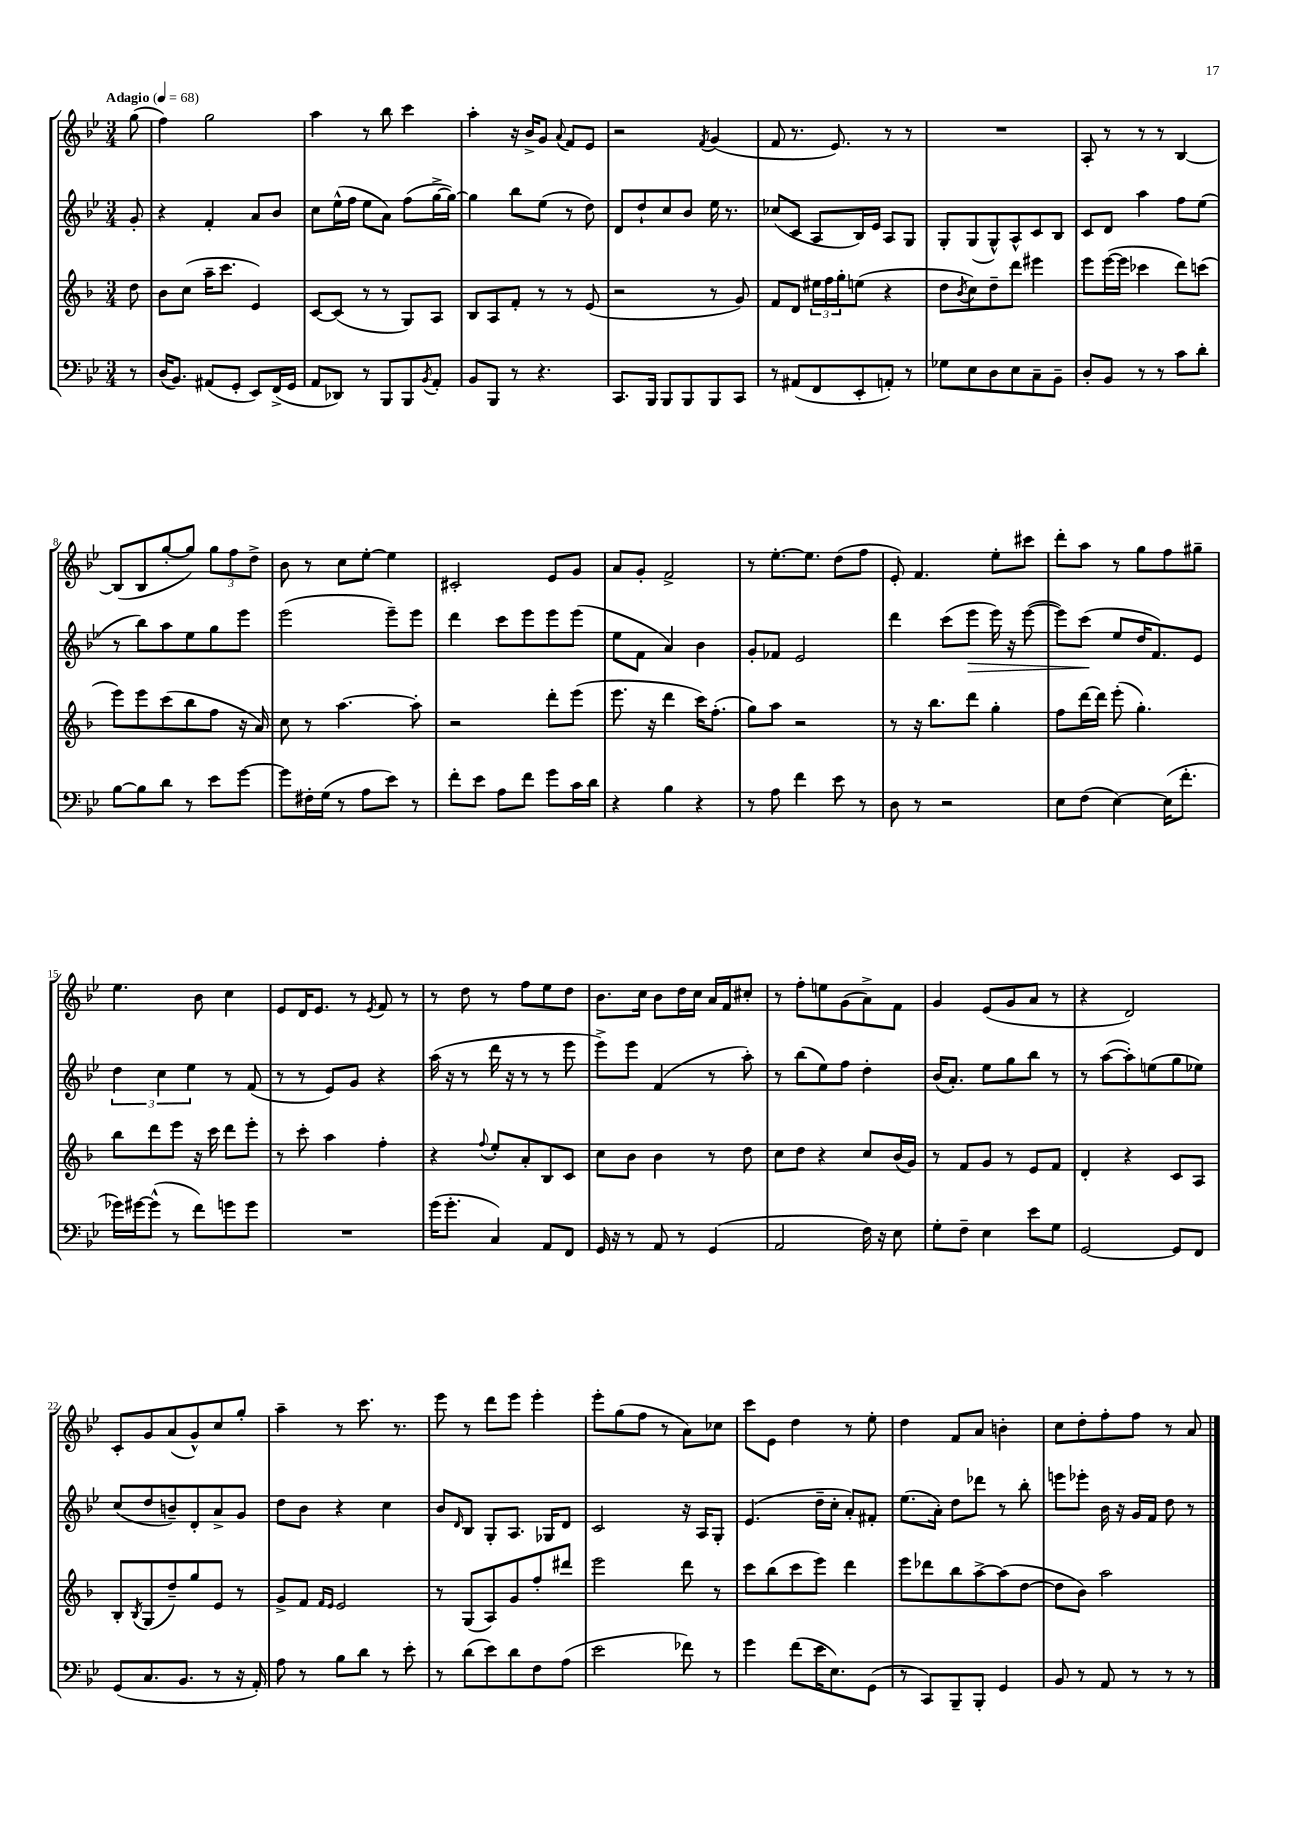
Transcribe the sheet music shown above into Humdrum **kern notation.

**kern	**kern	**kern	**dynam	**kern
*part4	*part3	*part2	*part2	*part1
*staff4	*staff3	*staff2	*staff2	*staff1
*clefF4	*clefG2	*clefG2	*	*clefG2
*k[b-e-]	*k[b-]	*k[b-e-]	*	*k[b-e-]
*M3/4	*M3/4	*M3/4	*	*M3/4
*MM68	*MM68	*MM68	*	*MM68
=	=	=	=	=
!	!	!	!	!LO:TX:a:B:t=Adagio
8r	8dd\	8g'/	.	(8gg\
=1	=1	=1	=1	=1
(16D/KL	8b-\L	4r	.	4ff\)
8.BB-/J)	.	.	.	.
.	(8cc\J	.	.	.
(8AA#X/L	16aa~\KL	4f'/	.	2gg\
.	8.ccc\J	.	.	.
8GG'/J	.	.	.	.
8EE-/L)	4e/)	8a/L	.	.
(16FF^/L	.	8b-/J	.	.
16GG/JJ	.	.	.	.
=2	=2	=2	=2	=2
8AA/L	[8c/L	8cc\L	.	4aa\
8DD-X/J)	(8c/J]	(16ee-^^\L	.	.
.	.	16ff\JJ	.	.
8r	8r	8ee-\L	.	8r
8BBB-/L	8r	8a\J)	.	8bb-\
8BBB-/	8G/L)	(8ff\L	.	4ccc\
8qBB-/	.	.	.	.
8AA'/J	8A/J	[16gg^\L	.	.
.	.	16gg\JJ_)	.	.
=3	=3	=3	=3	=3
8BB-/L	8B-/L	4gg\]	.	4aa'\
8BBB-/J	8A/	.	.	.
8r	8f'/J	8bb-\L	.	16r
.	.	.	.	16b-^/KL
4.r	8r	(8ee-\J	.	8g/J
.	.	.	.	8qqa/
.	8r	8r	.	8f/L
.	(8e/	8dd\)	.	8e-/J
=4	=4	=4	=4	=4
8.CC/L	2r	8d/L	.	2r
.	.	8dd`/	.	.
16BBB-/Jk	.	.	.	.
8BBB-/L	.	8cc/	.	.
8BBB-/	.	8b-/J	.	.
.	.	.	.	8qf/
8BBB-/	8r	16ee-\	.	(4g/
.	.	8.r	.	.
8CC/J	8g/)	.	.	.
=5	=5	=5	=5	=5
8r	8f/L	(8cc-X/L	.	8f/
(8AA#X/L	8d/J	8c/J	.	8.r
8FF/	24ee#X\LL	8A/L	.	.
.	24ff\	.	.	.
.	.	.	.	8.e-/)
.	24gg'\J	.	.	.
8EE-'/	(8een\J	16B-/L)	.	.
.	.	16e-/JJ	.	.
8AAn'/J)	4r	8A/L	.	8r
8r	.	8G/J	.	8r
=6	=6	=6	=6	=6
8G-X\L	8dd\L	8G'/L	.	2.r
.	8qb-/	.	.	.
8E-\	8cc\)	(8G/	.	.
8D\	8dd~\	8G^^/)	.	.
8E-\	8ddd\J	8A^^/	.	.
8C~\	4eee#X\	8c/	.	.
8BB-~\J	.	8B-/J	.	.
=7	=7	=7	=7	=7
8D'/L	8eee\L	8c/L	.	8A'/
8BB-/J	([16eee\L	8d/J	.	8r
.	16eee\JJ]	.	.	.
8r	4ccc-X\	4aa\	.	8r
8r	.	.	.	8r
8c\L	8ddd\L)	8ff\L	.	[4B-/
8d'\J	(8cccn\J	(8ee-\J	.	.
!!LO:LB:g=z
=8	=8	=8	=8	=8
[8B-\L	8eee\L)	8r	.	(8B-/L]
8B-\]	8eee\	8bb-\L)	.	8B-/
8d\J	(8ccc\	8aa\	.	[8gg'/
8r	8bb-\	8ee-\	.	8gg/J])
8e-\L	8ff\J	8gg\	.	12gg\L
.	.	.	.	12ff\
[8g\J	16r	8eee-\J	.	.
.	.	.	.	12dd^\J
.	16a/)	.	.	.
=9	=9	=9	=9	=9
8g\L]	8cc\	(2eee-\	.	8b-\
16F#X'\L	8r	.	.	8r
(16G\JJ	.	.	.	.
8r	[4.aa\	.	.	8cc\L
8A\L	.	.	.	[8ee-'\J
8e-\J)	.	8eee-~\L)	.	4ee-\]
8r	8aa'\]	8eee-\J	.	.
=10	=10	=10	=10	=10
8f'\L	2r	4ddd\	.	2c#X'/
8e-\J	.	.	.	.
8A\L	.	8ccc\L	.	.
8f\J	.	8eee-\	.	.
8g\L	8ddd'\L	8eee-\	.	8e-/L
16c\L	(8eee\J	(8eee-\J	.	8g/J
16d\JJ	.	.	.	.
=11	=11	=11	=11	=11
4r	8.eee\	8ee-\L	.	8a/L
.	.	8f\J	.	8g'/J
.	16r	.	.	.
4B-\	4ddd\	4a/)	.	2f^/
4r	16ccc\KL)	4b-\	.	.
.	(8.ff'\J	.	.	.
=12	=12	=12	=12	=12
8r	8gg\L)	8g'/L	.	8r
8A\	8aa\J	8f-X/J	.	[8.ee-'\L
4f\	2r	2e-/	.	.
.	.	.	.	8.ee-\J]
8e-\	.	.	.	(8dd\L
8r	.	.	.	8ff\J
=13	=13	=13	=13	=13
8D\	8r	4ddd\	.	8e-'/)
8r	16r	.	.	4.f/
.	8.bb-\L	.	.	.
2r	.	(8ccc\L	.	.
!	!	!	!LO:HP:b	!
.	8ddd\J	8eee-\J	>	.
.	4gg'\	16eee-\)	.	8ee-'\L
.	.	16r	.	.
.	.	([8eee-\	.	8ccc#X\J
=14	=14	=14	=14	=14
8E-\L	8ff\L	8eee-\L])	.	8ddd'\L
(8F\J	[16ddd\L	(8ccc\J	.	8aa\J
.	16ddd\JJ]	.	.	.
[4E-\)	(8eee'\	8ee-/L	]	8r
.	4.gg'\)	16dd/K	.	8gg\L
.	.	8.f/)	.	.
(16E-\KL]	.	.	.	8ff\
8.f'\J	.	.	.	.
.	.	8e-/J	.	8gg#X~\J
!!LO:LB:g=z
=15	=15	=15	=15	=15
16g-X\LL)	8bb-\L	6dd\	.	4.ee-\
[16g#X\J	.	.	.	.
(8g#^^\J]	8ddd\	.	.	.
.	.	6cc\	.	.
8r	8eee\J	.	.	.
.	.	6ee-\	.	.
8f\L)	16r	.	.	8b-\
.	16ccc\	.	.	.
8gn\	8ddd\L	8r	.	4cc\
8g\J	8eee'\J	(8f/	.	.
=16	=16	=16	=16	=16
2.r	8r	8r	.	8e-/L
.	8ccc'\	8r	.	16d/K
.	.	.	.	8.e-/J
.	4aa\	8e-/L)	.	.
.	.	8g/J	.	8r
.	.	.	.	8qe-/
.	4ff'\	4r	.	8f/
.	.	.	.	8r
=17	=17	=17	=17	=17
(16g\KL	4r	(16aa\	.	8r
8.g'\J	.	16r	.	.
.	.	8r	.	8dd\
.	8qqff/	.	.	.
4C/)	8ee'/L	16ddd\	.	8r
.	.	16r	.	.
.	8a'/	8r	.	8ff\L
8AA/L	8B-/	8r	.	8ee-\
8FF/J	8c/J	8eee-\	.	8dd\J
=18	=18	=18	=18	=18
16GG/	8cc\L	8eee-^\L)	.	8.b-\L
16r	.	.	.	.
8r	8b-\J	8eee-\J	.	.
.	.	.	.	16cc\Jk
8AA/	4b-\	(4f/	.	8b-\L
8r	.	.	.	16dd\L
.	.	.	.	16cc\JJ
(4GG/	8r	8r	.	16a/LL
.	.	.	.	16f/J
.	8dd\	8aa'\)	.	8cc#X'/J
=19	=19	=19	=19	=19
2AA/	8cc\L	8r	.	8r
.	8dd\J	(8bb-\L	.	8ff'\L
.	4r	8ee-\)	.	8een\
.	.	8ff\J	.	(8g\
16F\)	8cc/L	4dd'\	.	8a^\)
16r	.	.	.	.
8E-\	(16b-/L	.	.	8f\J
.	16g/JJ)	.	.	.
=20	=20	=20	=20	=20
8G'\L	8r	(16b-/KL	.	4g/
.	.	8.a'/J)	.	.
8F~\J	8f/L	.	.	.
4E-\	8g/J	8ee-\L	.	(8e-/L
.	8r	8gg\	.	8g/
8e-\L	8e/L	8bb-\J	.	8a/J
8G\J	8f/J	8r	.	8r
=21	=21	=21	=21	=21
[2GG/	4d'/	8r	.	4r
.	.	([8aa\L	.	.
.	4r	8aa'\])	.	2d/)
.	.	(8een\	.	.
8GG/L]	8c/L	8gg\	.	.
8FF/J	8A/J	8ee-X\J)	.	.
!!LO:LB:g=z
=22	=22	=22	=22	=22
(8GG/L	8B-'/L	(8cc/L	.	8c'/L
.	8qB-/	.	.	.
8.C/	(8G/	8dd/	.	8g/
.	8dd~/)	8bn~/)	.	(8a/
8.BB-/J	.	.	.	.
.	8gg/	8d'/	.	8g^^/)
8r	8e/J	8a^/	.	8cc/
16r	8r	8g/J	.	8gg'/J
16AA'/)	.	.	.	.
=23	=23	=23	=23	=23
8A\	8g^/L	8dd\L	.	4aa~\
8r	8f/J	8b-\J	.	.
.	16qqf/LL	.	.	.
.	16qqe/JJ	.	.	.
8B-\L	2e/	4r	.	8r
8d\J	.	.	.	8.ccc\
8r	.	4cc\	.	.
.	.	.	.	8.r
8e-'\	.	.	.	.
=24	=24	=24	=24	=24
8r	8r	8b-/L	.	8eee-\
.	.	16qqd/	.	.
(8d\L	(8G/L	8B-/J	.	8r
8e-\)	8A/)	8G'/L	.	8ddd\L
8d\	8g/	8.A/J	.	8eee-\J
8F\	8ff'/	.	.	4eee-'\
.	.	16G-X/KL	.	.
(8A\J	8ddd#X/J	8d/J	.	.
=25	=25	=25	=25	=25
2e-\	2eee\	2c/	.	8eee-'\L
.	.	.	.	(8gg\
.	.	.	.	8ff\J
.	.	.	.	8r
8f-X\)	8ddd\	16r	.	8a\L)
.	.	16A/KL	.	.
8r	8r	8G'/J	.	8cc-X\J
=26	=26	=26	=26	=26
4g\	8ccc\L	(4.e-/	.	8ccc\L
.	(8bb-\	.	.	8e-\J
(8f\L	8ccc\	.	.	4dd\
16e-\K	8eee\J)	16dd~\LL	.	.
8.E-\)	.	16cc'\JJ	.	.
.	4ddd\	8a'/L)	.	8r
(8GG\J	.	8f#X'/J	.	8ee-'\
=27	=27	=27	=27	=27
8r	8eee\L	(8.ee-\L	.	4dd\
8CC/L)	8ddd-X\	.	.	.
.	.	16a'\Jk)	.	.
8BBB-~/	8bb-\	8dd\L	.	8f/L
8BBB-'/J	[8aa^\	8ddd-X\J	.	8a/J
4GG/	(8aa\]	8r	.	4bn'\
.	[8dd\J	8bb-'\	.	.
=28	=28	=28	=28	=28
8BB-/	8dd\L]	8eeen\L	.	8cc\L
8r	8b-\J)	8eee-X'\J	.	8dd'\
8AA/	2aa\	16b-\	.	8ff'\
.	.	16r	.	.
8r	.	16g/LL	.	8ff\J
.	.	16f/JJ	.	.
8r	.	8dd\	.	8r
8r	.	8r	.	8a/
==	==	==	==	==
*-	*-	*-	*-	*-
